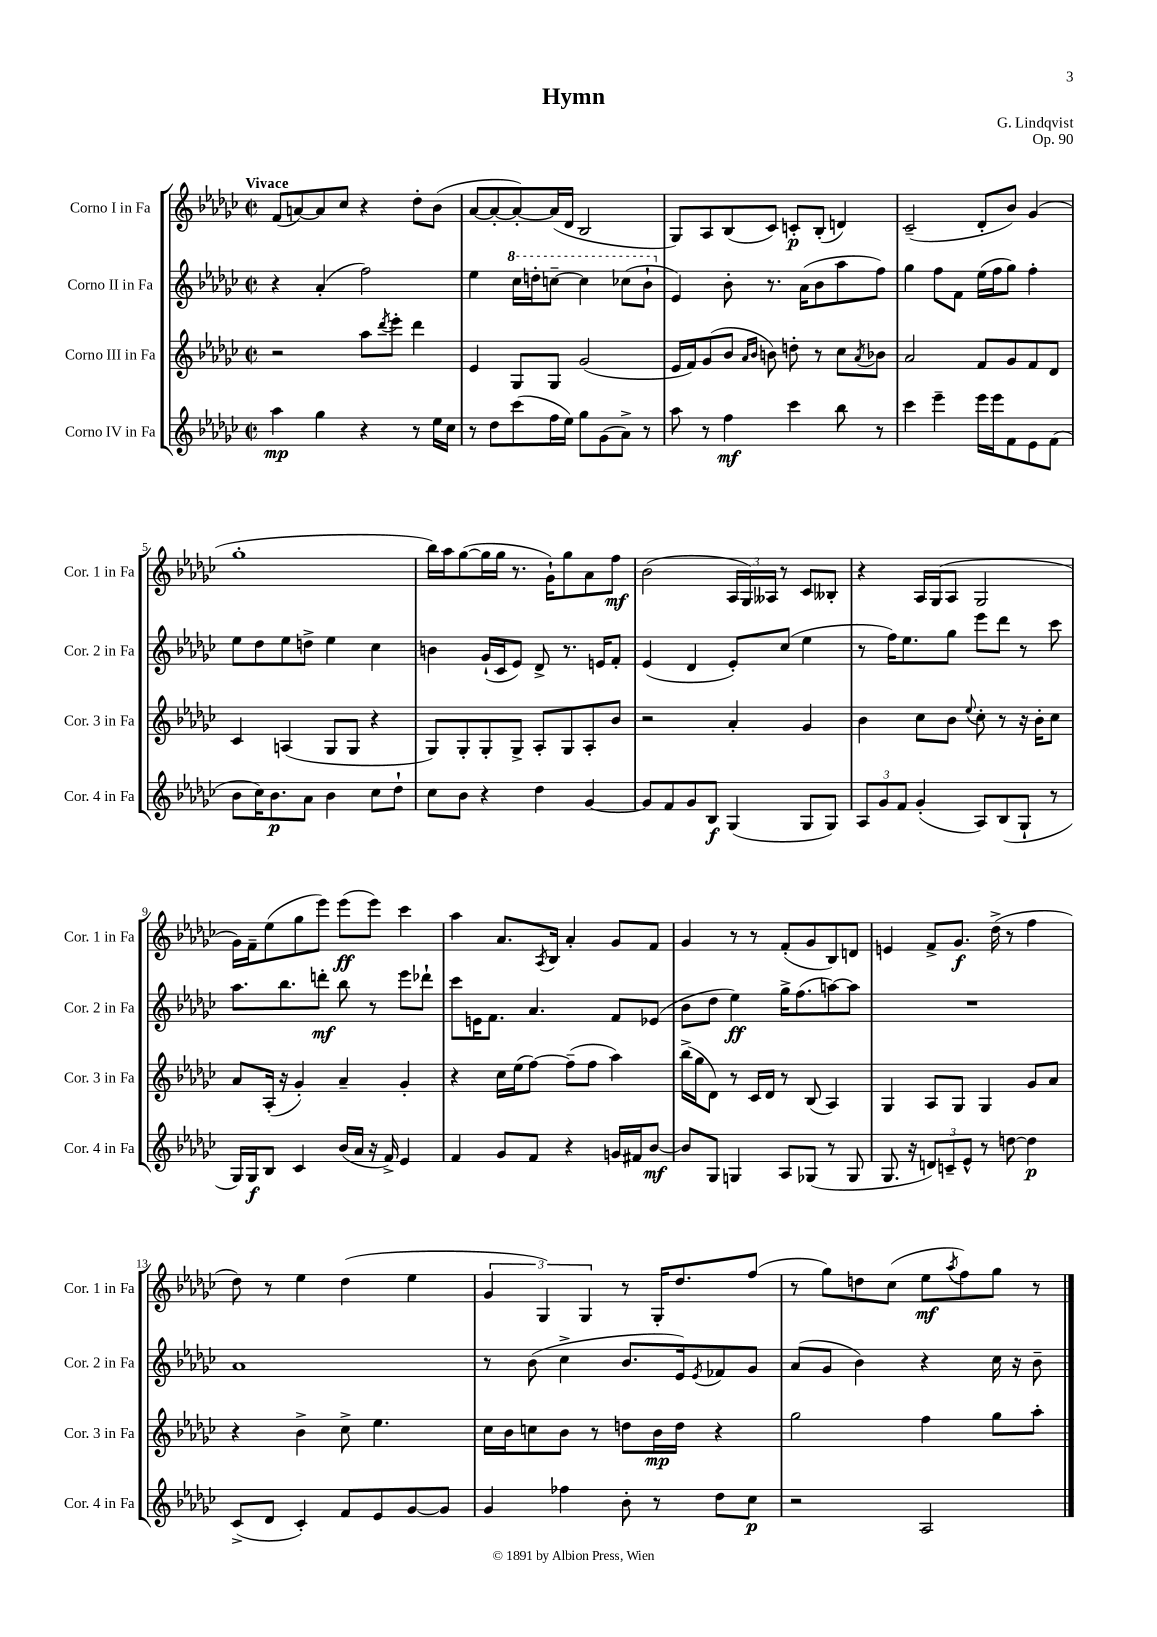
\header { title = "Hymn" composer = "G. Lindqvist" opus = "Op. 90" }
<<
\new StaffGroup <<
\new Staff = "s0" \with { instrumentName = "Corno I in Fa" shortInstrumentName = "Cor. 1 in Fa" } {
    \clef treble \key ges \major \defaultTimeSignature \time 2/2 \tempo "Vivace"
    f'8( a'8~) a'8 ces''8 r4 des''8-. bes'8( |
    aes'8~ aes'8~-. aes'8~-.) aes'16( des'16 bes2 |
    ges8) aes8 bes8( ces'8) c'8-.\p bes8-.( d'4) |
    ces'2--( des'8-. bes'8) ges'4( |
    ges''1-. |
    bes''16) aes''16 ges''8~( ges''16 ges''16 r8. ges'16-!) ges''8 aes'8 f''8\mf |
    bes'2( \tuplet 3/2 { aes16 ges16) aeses16 } r8 ces'8 beses8-. |
    r4 aes16 ges16( aes8 ges2 |
    ges'16) f'16-- ees''8( ges''8 ees'''8) ees'''8\ff( ees'''8) ces'''4 |
    aes''4 aes'8. \acciaccatura { aes8 } bes16 aes'4-. ges'8 f'8 |
    ges'4 r8 r8 f'8-.( ges'8 bes8) d'8 |
    e'4 f'8-> ges'8.\f des''16->( r8 f''4 |
    des''8) r8 ees''4 des''4( ees''4 |
    \tuplet 3/2 { ges'4 ges4) ges4 } r8 ges16-. des''8. f''8( |
    r8 ges''8) d''8 ces''8( ees''8\mf \acciaccatura { aes''8 } f''8) ges''8 r8 \bar "|." |
}
\new Staff = "s1" \with { instrumentName = "Corno II in Fa" shortInstrumentName = "Cor. 2 in Fa" } {
    \clef treble \key ges \major \defaultTimeSignature \time 2/2
    r4 aes'4-.( f''2) |
    ees''4 \ottava #1 ces'''16 d'''16-. c'''8~-- c'''4 ces'''8( bes''8-! \ottava #0 |
    ees'4) bes'8-. r8. aes'16( bes'8 aes''8 f''8) |
    ges''4 f''8 f'8 ees''16( f''16 ges''8) f''4-. |
    ees''8 des''8 ees''8 d''8-> ees''4 ces''4 |
    b'4 ges'16-!( ces'16 ees'8) des'8-> r8. e'16 f'8-. |
    ees'4( des'4 ees'8-.) ces''8( ees''4 |
    r8 f''16) ees''8. ges''8 ees'''8 des'''8 r8 ces'''8 |
    aes''8. bes''8. d'''8-.\mf bes''8 r8 ees'''8 des'''8-! |
    ces'''8 e'16 f'8. aes'4. f'8 ees'8( |
    bes'8 des''8 ees''4\ff) ges''16-> f''8.( a''8~) a''8 |
    R1 |
    aes'1 |
    r8 bes'8( ces''4-> bes'8. ees'16) \acciaccatura { ees'8 } fes'8 ges'8 |
    aes'8( ges'8 bes'4) r4 ces''16 r16 bes'8-- \bar "|." |
}
\new Staff = "s2" \with { instrumentName = "Corno III in Fa" shortInstrumentName = "Cor. 3 in Fa" } {
    \clef treble \key ges \major \defaultTimeSignature \time 2/2
    r2 aes''8 \acciaccatura { des'''8 } ees'''8-. des'''4 |
    ees'4 ges8 ges8 ges'2( |
    ees'16 f'16) ges'8( bes'8 \grace { aes'16 bes'16 } b'8) d''8-. r8 ces''8 \acciaccatura { aes'8 } bes'8 |
    aes'2 f'8 ges'8 f'8 des'8 |
    ces'4 a4( ges8 ges8 r4 |
    ges8) ges8-. ges8-. ges8-> aes8-. ges8 aes8-. bes'8 |
    r2 aes'4-. ges'4 |
    bes'4 ces''8 bes'8 \appoggiatura { ees''8 } ces''8-. r8 r16 bes'16-. ces''8 |
    aes'8 aes16-.( r16 ges'4-.) aes'4-- ges'4-. |
    r4 ces''16 ees''16( f''8~) f''8--( f''8 aes''4) |
    bes''16->( ges''16 des'8) r8 ces'16 des'16 r8 bes8( aes4) |
    ges4 aes8 ges8 ges4 ges'8 aes'8 |
    r4 bes'4-> ces''8-> ees''4. |
    ces''16 bes'16 c''8 bes'8 r8 d''8 bes'16\mp d''16 r4 |
    ges''2 f''4 ges''8 aes''8-. \bar "|." |
}
\new Staff = "s3" \with { instrumentName = "Corno IV in Fa" shortInstrumentName = "Cor. 4 in Fa" } {
    \clef treble \key ges \major \defaultTimeSignature \time 2/2
    aes''4\mp ges''4 r4 r8 ees''16 ces''16 |
    r8 des''8 ces'''8( f''16 ees''16) ges''8 ges'8( aes'8->) r8 |
    aes''8 r8 f''4\mf ces'''4 bes''8 r8 |
    ces'''4 ees'''4-- ees'''16 ees'''16 f'8 ees'8 f'8( |
    bes'8 ces''16) bes'8.\p aes'8 bes'4 ces''8 des''8-! |
    ces''8 bes'8 r4 des''4 ges'4~ |
    ges'8 f'8 ges'8 bes8\f ges4( ges8 ges8) |
    \tuplet 3/2 { aes8 ges'8 f'8 } ges'4-.( aes8) bes8( ges8-! r8 |
    ges16) ges16\f bes8 ces'4 bes'16( aes'16 r16 f'16->) ees'4 |
    f'4 ges'8 f'8 r4 g'16 fis'16 bes'8~\mf |
    bes'8 ges8 g4 aes8 ges8( r8 ges8 |
    ges8. r16 \tuplet 3/2 { d'8) c'8-- ees'8-^ } r8 d''8~ d''4\p |
    ces'8->( des'8 ces'4-.) f'8 ees'8 ges'8~ ges'8 |
    ges'4 fes''4 bes'8-. r8 des''8 ces''8\p |
    r2 aes2 \bar "|." |
}
>>
>>
